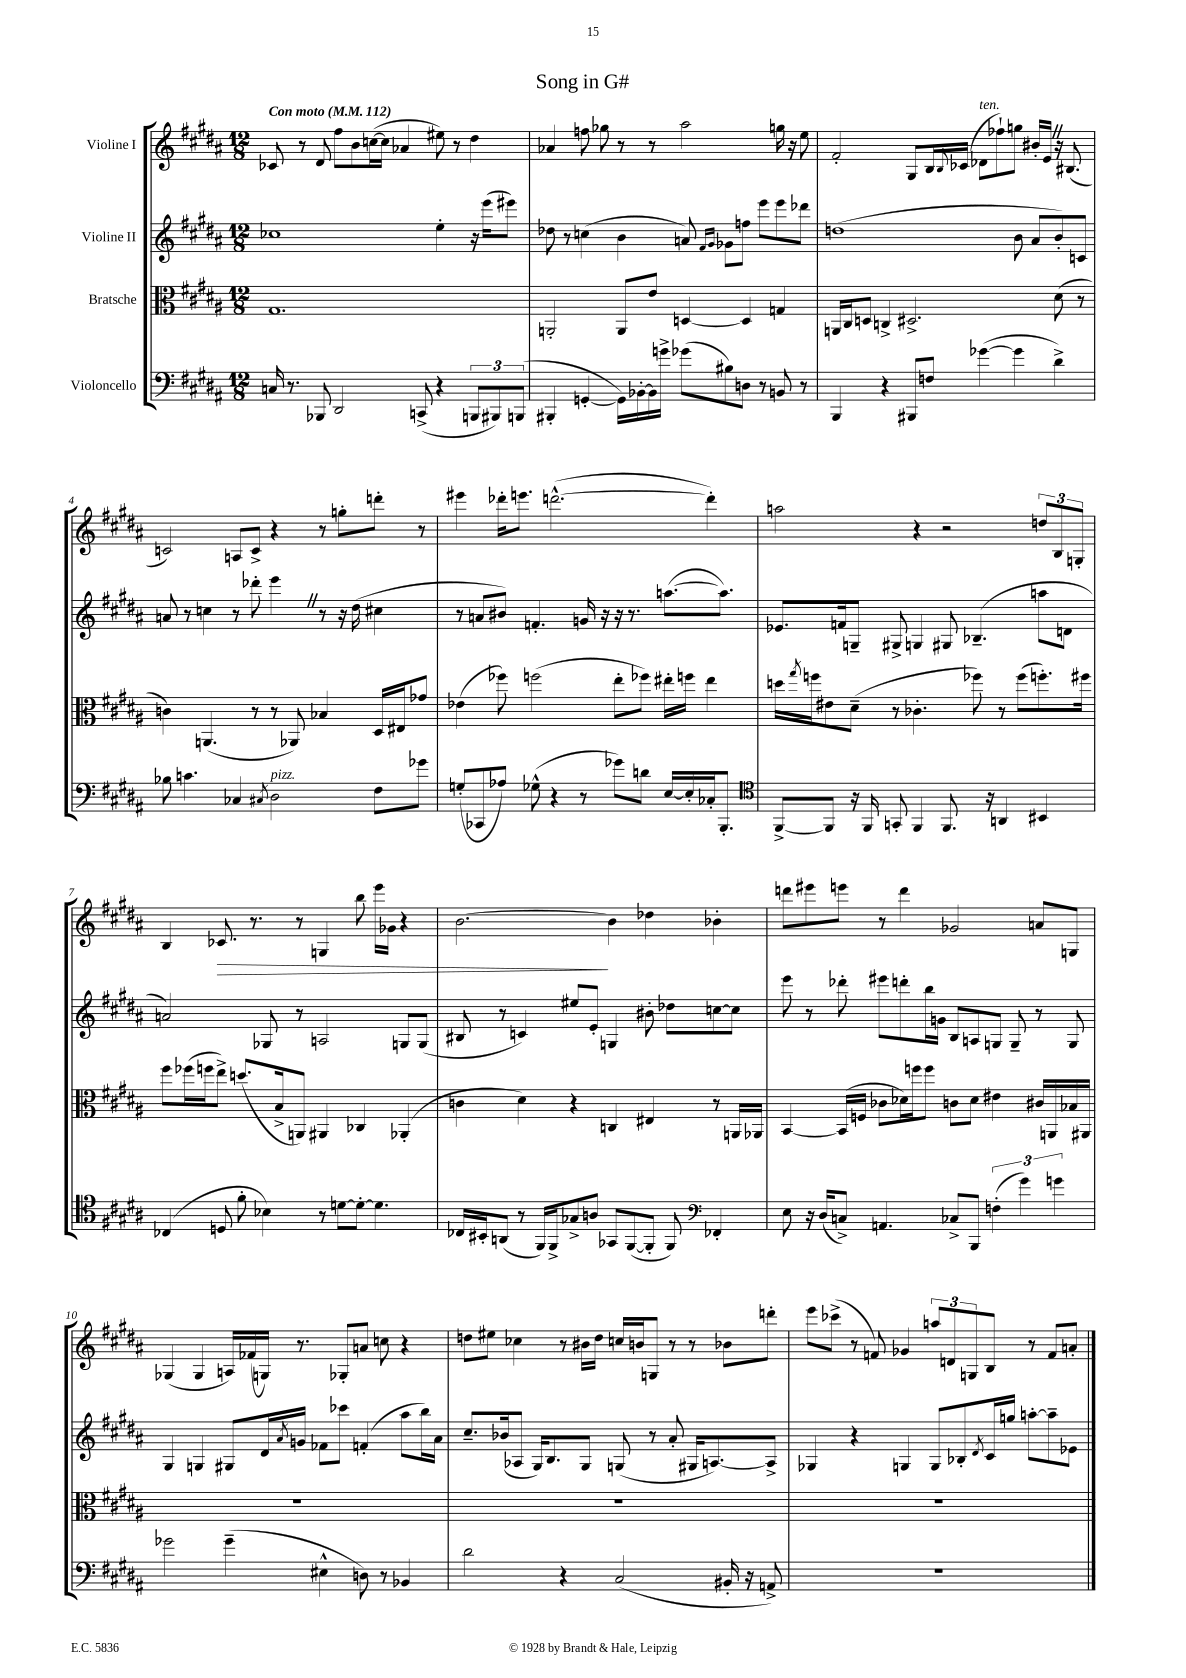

**kern	**kern	**kern	**kern
*staff4	*staff3	*staff2	*staff1
*clefF4	*clefC3	*clefG2	*clefG2
*k[f#c#g#d#a#]	*k[f#c#g#d#a#]	*k[f#c#g#d#a#]	*k[f#c#g#d#a#]
*M12/8	*M12/8	*M12/8	*M12/8
*MM112	*MM112	*MM112	*MM112
16C/	1.G#	1cc-	8c-/
8.r	.	.	.
.	.	.	8r
8BBB-/	.	.	8d#/
2DD#/	.	.	8ff#\L
.	.	.	8b\
.	.	.	([16cc\L
.	.	.	16cc\]JJ
.	.	.	4a-/
(8CC^/	.	.	.
4r	.	4ee'\	8ee#\)
.	.	.	8r
12BBB/L	.	16r	4dd#\
.	.	(16eee\LK	.
12BBB#/)	.	.	.
.	.	8eee#\J)	.
(12BBB/J	.	.	.
=	=	=	=
4BBB#'/	2AA'/	8dd-\	4a-/
.	.	8r	.
[4GG'/	.	(4cc\	8ff\
.	.	.	8gg-\
16GG\]LL)	8AA/L	4b\	8r
[16BB-'\	.	.	.
16BB-\]	8e/J	.	8r
16g^\JJ	.	.	.
(8g-\L	[4D/	8a/)	2aa#\
.	.	16qqf#/LL	.
.	.	16qqg#/JJ	.
8B#\)	.	8g-\L	.
8D\J	4D/]	8ff\J	.
8r	.	8eee\L	.
8BB/	4G/	8eee\	16gg\
.	.	.	16r
8r	.	8ddd-\J	8ee\
=	=	=	=
4BBB/	16AA/LL	(1dd	2f#'/
.	16C#/J	.	.
.	8D/J	.	.
4r	4C^/	.	.
8BBB#/L	2.D#^/	.	8G#/L
8F/J	.	.	16B/L
.	.	.	8qqB/
.	.	.	(16c-/JJ
([4g-\	.	.	8d-\L
.	.	.	8ff-`\)
4g-\]	.	8b\	8gg\J
.	.	8a#/L	16b#'/LL
.	.	.	16e/JJ
4d#^\)	(8d#\	8b'/)	16r
.	.	.	(8.B#/
.	8r	8c/J	.
=	=	=	=
8B-\	4c\)	8a/	2c/)
4.c\	.	8r	.
.	(4.AA/	4cc\	.
4C-/	.	8r	8A/L
.	8r	8ddd-'\	8c^/J
8qC#/	.	.	.
2D#\	8r	4eee\	4r
.	8AA-/)	.	.
.	4B-/	8r	8r
.	.	16r	8gg'\L
.	.	(16dd#\	.
8F#\L	16D#/LL	4cc#\	8ddd'\J
.	16E#/J	.	.
8g-\J	8g-/J	.	8r
=	=	=	=
(8G'/L	(4e-\	8r	4eee#\
8CC-/	.	8a/L	.
8A-/J)	8ff-\)	8b#/J)	16ddd-'\LK
.	.	.	8.eee\J
(8G-^^\	(2ff\	4.f'/	.
4r	.	.	([2.ddd^^\
8r	.	16g/	.
.	.	16r	.
8g-\L)	8ee'\L	16r	.
.	.	8.r	.
8d\J	8ff-\J)	.	.
[16E/LL	16ee#'\LL	([8.aa\L	.
16E'/]	16ff\JJ	.	.
16C-'/J	4ee#\	.	4ddd'\])
8.BBB'/J	.	8.aa\]J)	.
=	=	=	=
*clefC4	*	*	*
[8FF#^/L	16dd\LL	8.e-/L	2aa\
.	8qgg#/	.	.
.	16ff\J	.	.
8FF#/]J	8e#\	.	.
.	.	16f/k	.
16r	(8d#~\J	8G~/J	.
16FF#/	.	.	.
8GG'/	8r	8G#^/	.
4FF#/	4.c-'\	4G/	4r
8.FF#/	.	8G#/	2r
.	8ff-\)	(4.B-~/	.
16r	.	.	.
4AA/	8r	.	.
.	(8ff-\L	.	.
4BB#/	8.ff'\)	8aa\L	12dd/L
.	.	.	12B/
.	.	8d\J	.
.	.	.	12G'/J
.	16ff#\Jk	.	.
=	=	=	=
(4C-/	8ff#\L	2a/)	4B/
.	(16ff-\L	.	.
.	16ff\J	.	.
8D/	8ee^\J)	.	8.c-/
8f#'\	(8.dd/L	.	.
.	.	.	8.r
4B-\)	.	8G-/	.
.	16B^/k	.	.
.	8AA/J)	8r	8r
8r	4AA#/	2A/	4G/
[8d\L	.	.	.
8d'\_J	4C-/	.	8bb\
4.d\]	.	.	16eee\LL
.	.	.	16g-\JJ
.	(4AA-'/	8G/L	4r
.	.	(8G/J	.
=	=	=	=
16C-/LL	4c\	8B#/	[2.b\
16BB#'/J	.	.	.
(8AA/J	.	8r	.
8r	4d#\)	4c/)	.
16FF#/LL)	.	.	.
16FF#^/J	.	.	.
8G-^/	4r	8ee#/L	.
8A/J	.	8e'/J	.
8GG-/L	4C/	4G/	4b\]
([8FF#/	.	.	.
8FF#'/]J	4E#/	8b#'\	4dd-\
8FF#/)	.	8dd-\L	.
*clefF4	*	*	*
4FF-'/	8r	[8cc\	4b-'\
.	16AA/LL	8cc\]J	.
.	16AA-/JJ	.	.
=	=	=	=
8E\	[4BB/	8eee\	8ddd\L
16r	.	8r	8eee#\
(16D#/LK	.	.	.
8C^/J)	(16BB/]LL	8ddd-'\	8eee\J
.	16F/JJ	.	.
4.AA/	8c-\L	8eee#\L	8r
.	16d-\L)	8ddd'\	4ddd\
.	16ff\J	.	.
.	8ff\J	16bb\L	.
.	.	16g\JJ	.
8C-^/L	8c\L	8B/L	2g-/
8BBB/J	8d-\J	8A/	.
(6F'\	4e#\	8G/J	.
.	.	8G~/	.
6g#\)	.	.	.
.	16c#/LL	8r	8a/L
.	16AA/	.	.
6g\	.	.	.
.	16B-/	8G/	8G/J
.	16AA#/JJ	.	.
=	=	=	=
2g-\	1.r	4G#/	(4G-/
.	.	4G/	4G-/
(4g-~\	.	8G#/L	16A/LL)
.	.	.	(16f-/
.	.	16d#/L	16G/JJ)
.	.	8qa#/	.
.	.	16g/JJ	8.r
4E#^^\	.	8f-\L	.
.	.	8ccc-\J	8G-'/L
8D\)	.	(4f'/	8a/J
8r	.	.	8cc\
4BB-/	.	8aa#\L	4r
.	.	16bb\L)	.
.	.	16a#\JJ	.
=	=	=	=
2d#\	1.r	8.cc#~/L	8dd\L
.	.	.	8ee#\J
.	.	(16b-/k	.
.	.	8A-/J	4cc-\
.	.	16G#/LK)	.
.	.	8.B/	.
4r	.	.	8r
.	.	8G#/J	16b#\LL
.	.	.	16dd\JJ
(2C#/	.	(8G/	16cc/LL
.	.	.	16b/J
.	.	8r	8G/J
.	.	8a#'/	8r
.	.	16G#/LK	8r
.	.	[8.A/)	.
16BB#'/	.	.	8b-\L
16r	.	.	.
8AA^/)	.	8A^/]J	8ddd'\J
=	=	=	=
1.r	1.r	4G-/	8eee\L
.	.	.	(8ccc-^\J
.	.	4r	8r
.	.	.	8f/)
.	.	4G/	4g-/
.	.	8G/L	12aa/L
.	.	.	12d/
.	.	8B-'/	.
.	.	.	12G/
.	.	8qd#/	.
.	.	16c#/L	8B/J
.	.	16gg/JJ	.
.	.	[8aa'\L	8r
.	.	8aa~\]	8f/L
.	.	8e-\J	8a'/J
==	==	==	==
*-	*-	*-	*-
